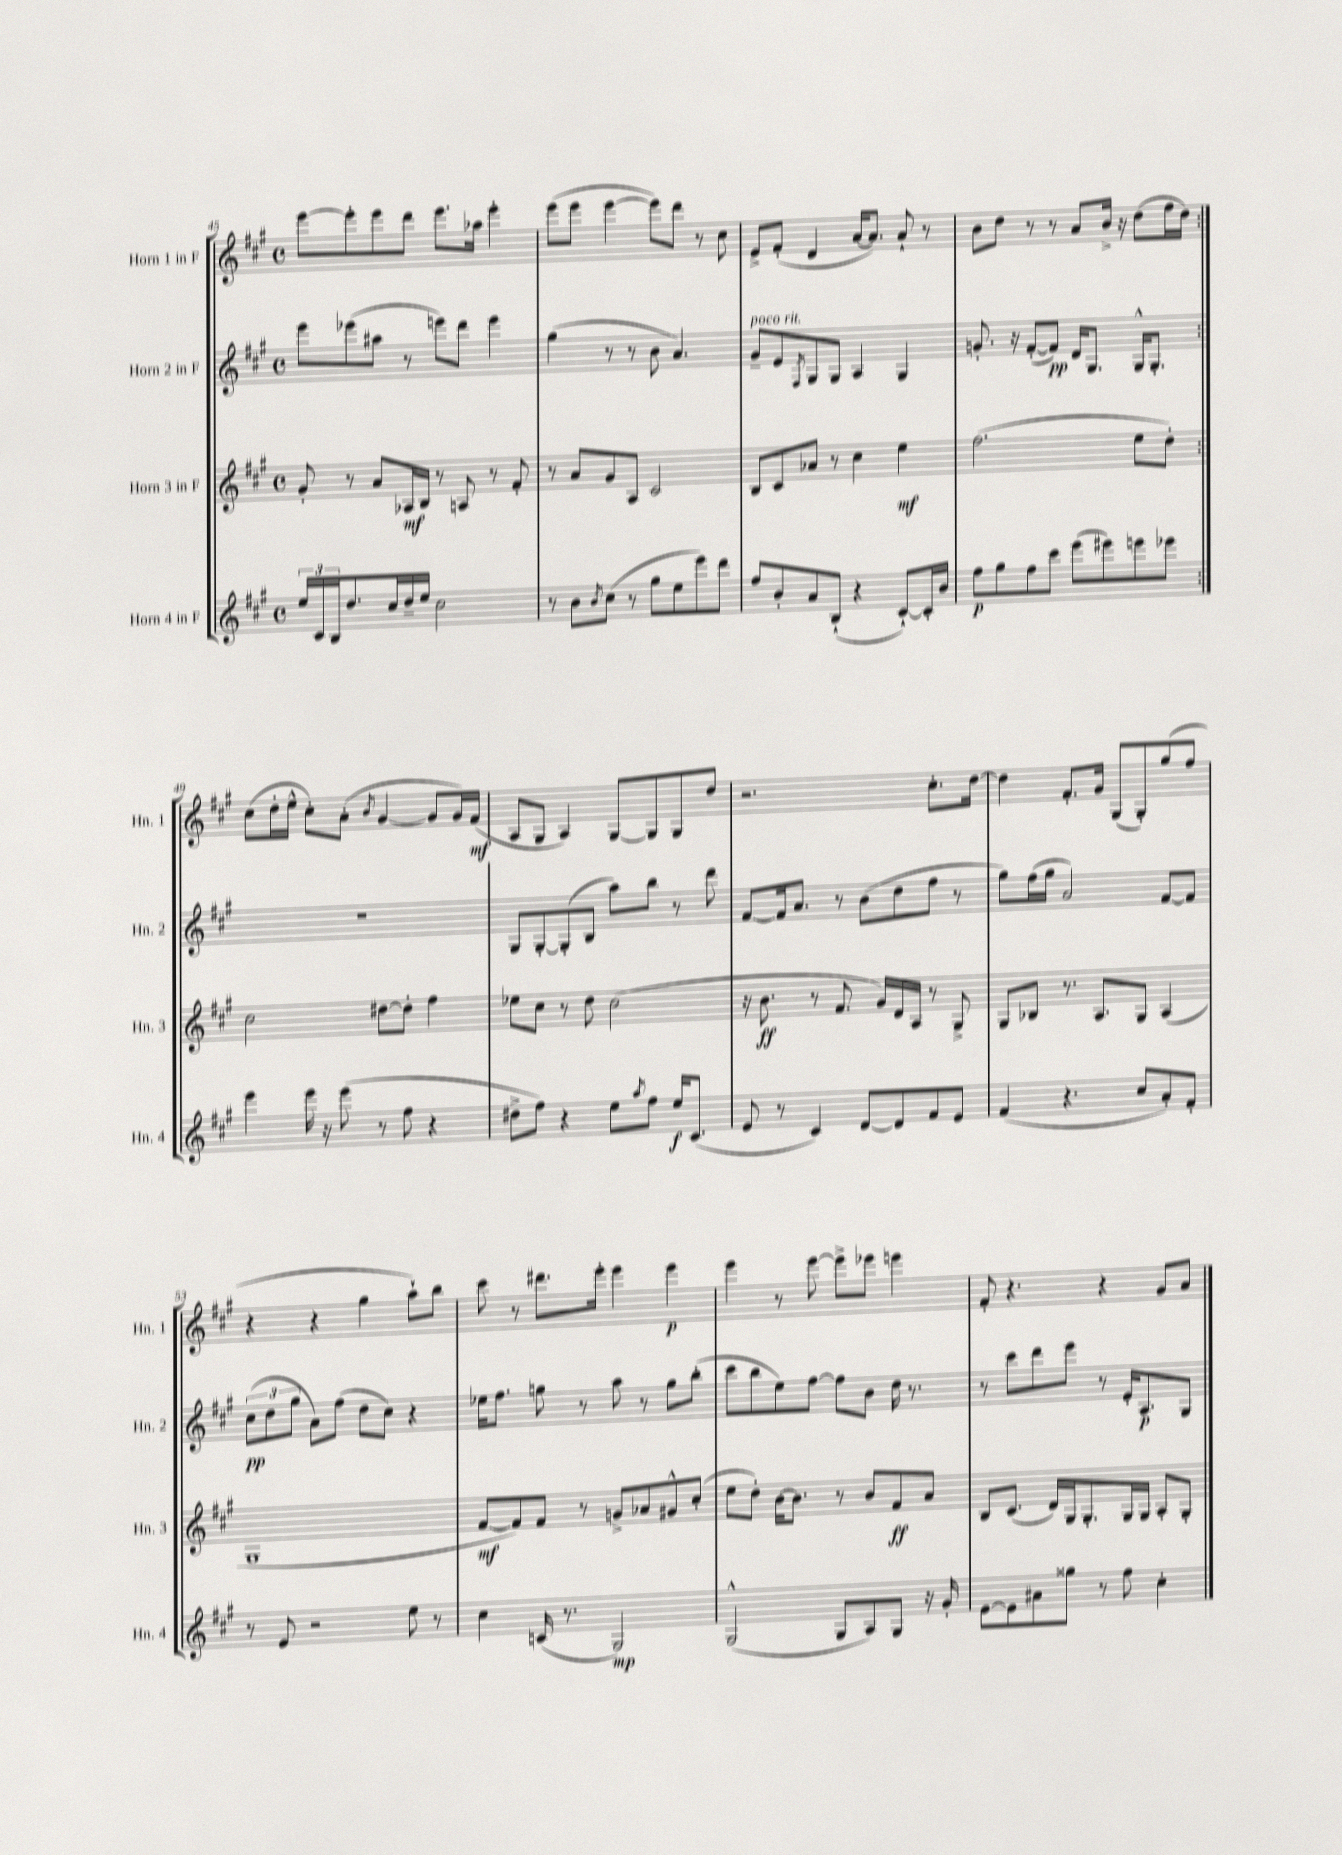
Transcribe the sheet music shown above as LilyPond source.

<<
\new StaffGroup <<
\new Staff = "s0" \with { instrumentName = "Horn 1 in F" shortInstrumentName = "Hn. 1" } {
    \clef treble \key a \major \defaultTimeSignature \time 4/4
    \repeat volta 2 { e'''8~ e'''8-. e'''8 d'''8 e'''8. aes''16 e'''4-. |
    e'''8( e'''8 e'''4~ e'''8) d'''8 r8 cis''8 |
    e'8-> fis'8-.( d'4 a'16~ a'8.) a'8-! r8 |
    b'8 d''8 r8 r8 a'8 b'16-> r16 d''8( fis''16 d''16) | }
    cis''8( d''16-. e''16-^ cis''8-.) a'8-.( \acciaccatura { b'8 } gis'4~ gis'8 gis'16) fis'16\mf( |
    a8 gis8 a4) gis8~ gis8 gis8 d''8 |
    r2. cis''8.-. d''16~ |
    d''4 fis'8.-. gis'16 gis8( gis8-.) gis''8( fis''8 |
    r4 r4 gis''4 a''8-!) b''8 |
    cis'''8 r8 dis'''8. e'''16-. e'''4 e'''4\p |
    e'''4 r8 e'''8~ e'''8-> ees'''8 e'''4 |
    fis'8-. r4. r4 gis'8 a'8 \bar "|." |
}
\new Staff = "s1" \with { instrumentName = "Horn 2 in F" shortInstrumentName = "Hn. 2" } {
    \clef treble \key a \major \defaultTimeSignature \time 4/4
    \repeat volta 2 { e'''8 ees'''8( ais''8 r8 e'''8) d'''8 e'''4 |
    gis''4( r8 r8 b'8 a'4.) |
    gis'8--^\markup { \italic "poco rit." } e'8 \acciaccatura { fis8 } gis8 gis8 a4 gis4 |
    g'8.-. r16 fis'8~-.( fis'8\pp) d'16 gis8. gis16-^ gis8.-. | }
    R1 |
    gis8 gis8~-. gis8-.( b8 a''8) b''8 r8 d'''8 |
    fis'8~ fis'16 a'8. r8 b'8( d''8 fis''8 r8 |
    gis''8) fis''16( gis''16 a'2) fis'8~ fis'8 |
    \tuplet 3/2 { cis''8\pp( d''8 gis''8 } a'8) fis''8( d''8 cis''8) r4 |
    ees''16 fis''8. g''8 r8 a''8 r8 g''8 b''8-.( |
    cis'''8 b''8 e''8) fis''8~ fis''8 b'8 d''16 r8. |
    r8 cis'''8 d'''8 e'''8 r8 e'16-. a8.\p gis8 \bar "|." |
}
\new Staff = "s2" \with { instrumentName = "Horn 3 in F" shortInstrumentName = "Hn. 3" } {
    \clef treble \key a \major \defaultTimeSignature \time 4/4
    \repeat volta 2 { gis'8-. r8 a'8 aes16\mf b16 r8 a8 r8 fis'8-. |
    r8 a'8 gis'8 a8 cis'2 |
    b8 cis'8 aes'8 r8 cis''4 e''4\mf |
    fis''2.( e''8 d''8-.) | }
    cis''2 dis''8~ dis''8-. fis''4 |
    ees''8 cis''8 r8 d''8 cis''2( |
    r16 b'8.\ff r8 fis'8. gis'16) d'16 a16 r8 gis8-> |
    gis8 bes8 r8. a8. gis8 a4( |
    gis1 |
    fis'8~\mf fis'8) fis'8 r8 g'8-> aes'8 gis'8-^ cis''8-.( |
    e''8 d''8-.) b'16~ b'8. r8 b'8 fis'8\ff a'8 |
    b8 cis'8.( d'16) gis16 gis8.-. gis16 gis16 a8-. gis8-. \bar "|." |
}
\new Staff = "s3" \with { instrumentName = "Horn 4 in F" shortInstrumentName = "Hn. 4" } {
    \clef treble \key a \major \defaultTimeSignature \time 4/4
    \repeat volta 2 { \tuplet 3/2 { e''16 cis'16 b16 } d''8. cis''16 d''16-- e''16 cis''2 |
    r8 b'8 \acciaccatura { b'8 } cis''8( r8 gis''8 e''8 e'''8) d'''8 |
    fis''8 b'8-. a'8 b8-!( r4 cis'8~-!) cis'16-. b'16 |
    fis''8\p gis''8 fis''8 cis'''8 e'''8( eis'''8) e'''8 ees'''8 | }
    e'''4 e'''16 r16 e'''8( r8 fis''8 r4 |
    dis''8-> fis''8) r4 e''8 \acciaccatura { a''8 } fis''8 e''16\f cis'8.( |
    e'8 r8 cis'4) d'8~ d'8 fis'8 e'8 |
    fis'4( r4. cis''8 a'8-.) fis'8-. |
    r8 e'8 r2 e''8 r8 |
    cis''4 c'16( r8. gis2\mp) |
    gis2-^( gis8 a8) gis8 r16 gis'16-. |
    e'8~ e'8 ais'8 gisis''8 r8 fis''8 cis''4-. \bar "|." |
}
>>
>>
\layout { \context { \Score currentBarNumber = #45 } }
